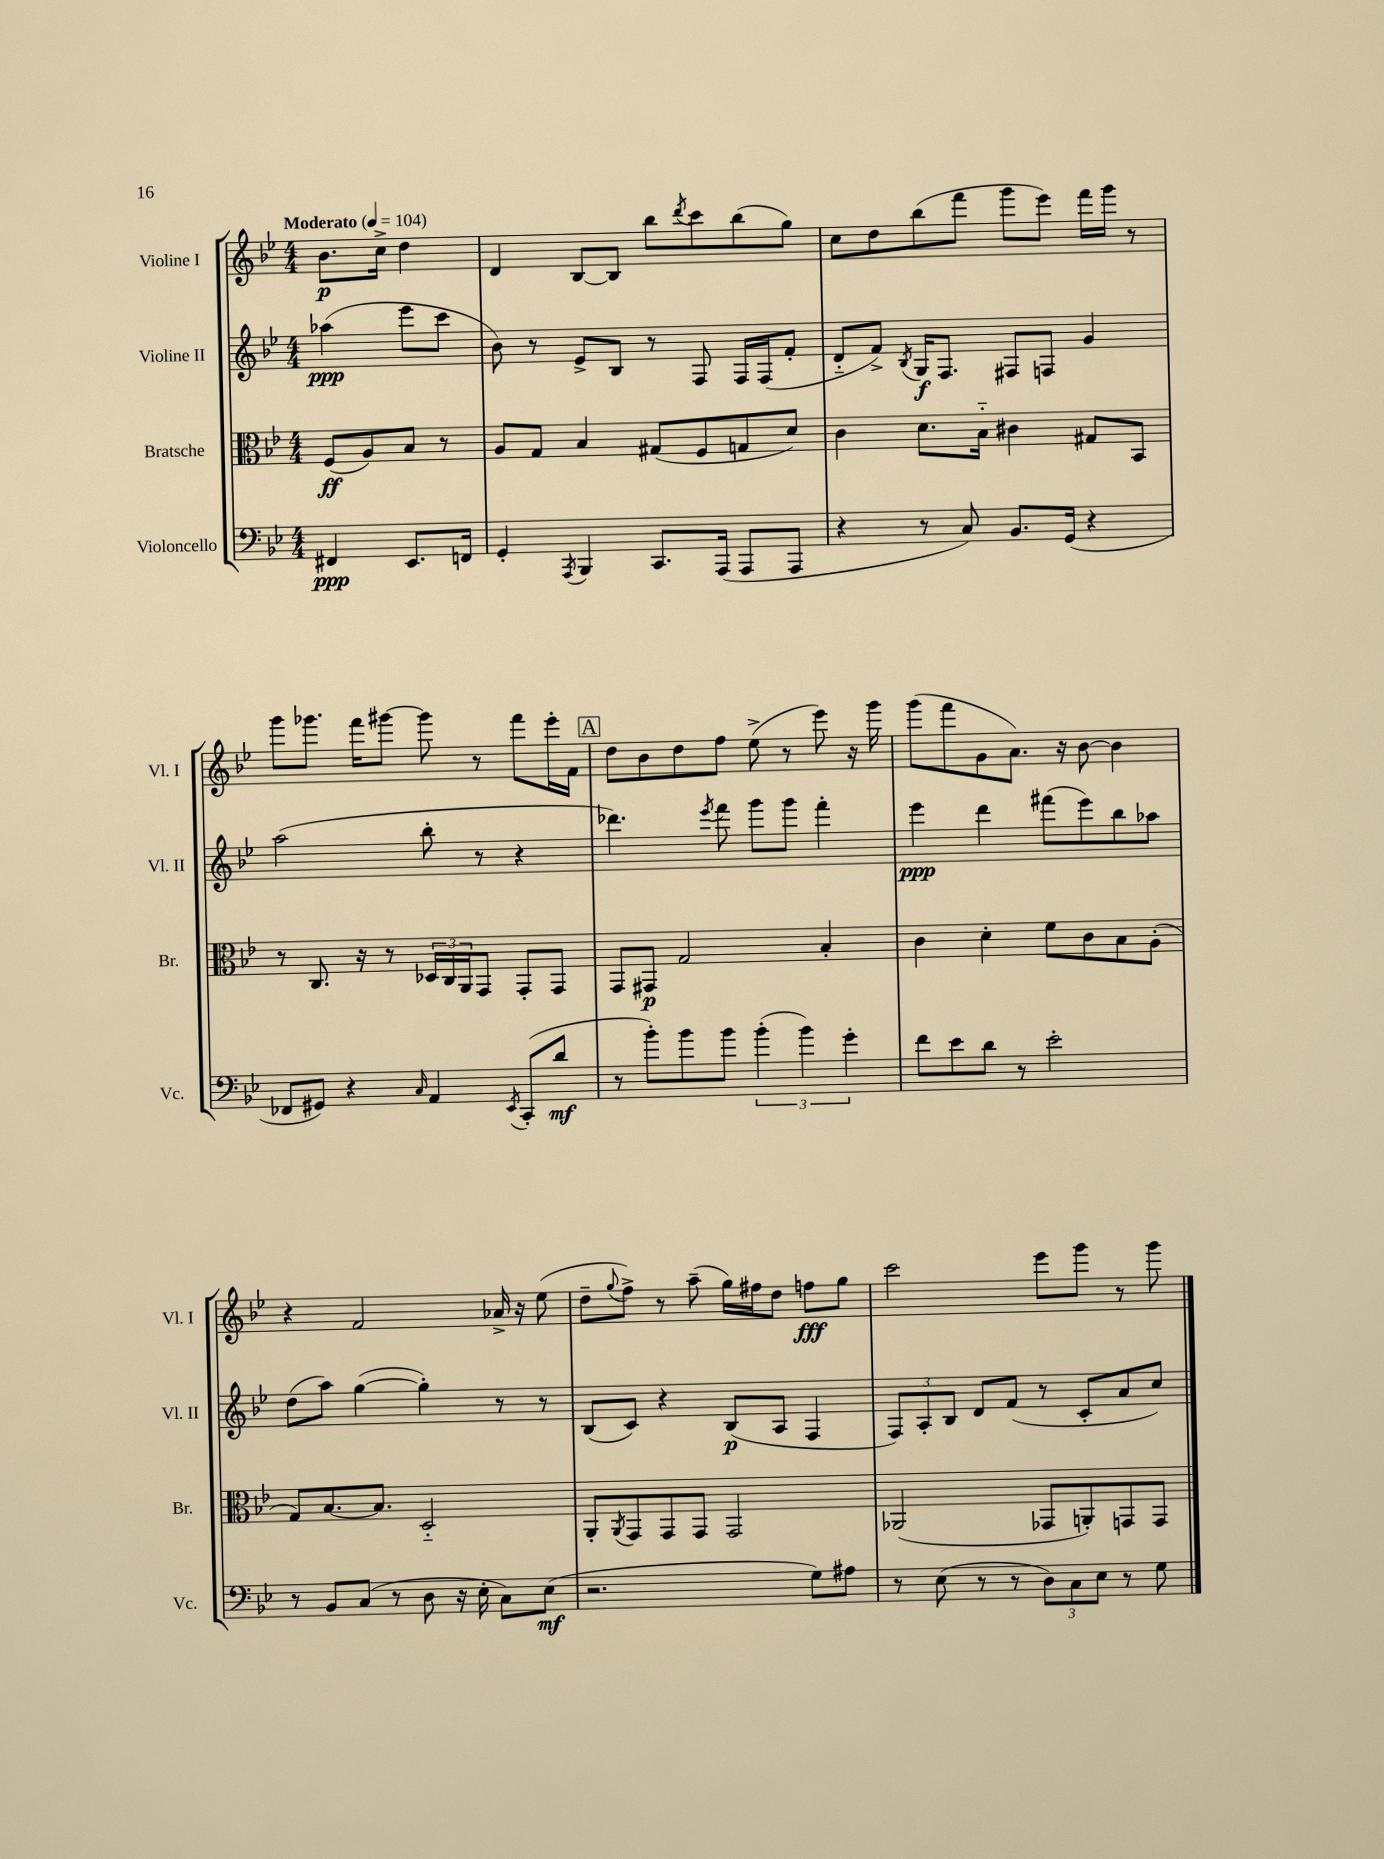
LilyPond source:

<<
\new StaffGroup <<
\new Staff = "s0" \with { instrumentName = "Violine I" shortInstrumentName = "Vl. I" } {
    \clef treble \key bes \major \numericTimeSignature \time 4/4 \partial 2 \tempo "Moderato" 4 = 104
    bes'8.\p c''16-> d''4 |
    d'4 bes8~ bes8 bes''8 \acciaccatura { d'''8 } c'''8 bes''8( g''8) |
    c''8 d''8 bes''8( f'''8 g'''8 ees'''8) f'''16 g'''16 r8 |
    g'''8 ges'''8. f'''16 gis'''8~ gis'''8 r8 f'''8 ees'''16-. f'16 |
    \mark \markup { \box "A" } d''8 bes'8 d''8 f''8 ees''8->( r8 ees'''8) r16 g'''16 |
    g'''8( f'''8 g'8 a'8.) r16 bes'8~ bes'4 |
    r4 f'2 aes'16-> r16 ees''8( |
    d''8-- \appoggiatura { g''8 } f''8->) r8 a''8--( g''16) fis''16 d''8 f''8\fff g''8 |
    c'''2 ees'''8 g'''8 r8 g'''8 \bar "|." |
}
\new Staff = "s1" \with { instrumentName = "Violine II" shortInstrumentName = "Vl. II" } {
    \clef treble \key bes \major \numericTimeSignature \time 4/4 \partial 2
    aes''4\ppp( ees'''8 c'''8 |
    bes'8) r8 ees'8-> bes8 r8 f8 f16 f16( f'8-. |
    d'8-_ f'8->) \acciaccatura { bes8 } g16\f f8. fis8 f8 g'4 |
    a''2( bes''8-. r8 r4 |
    \mark \markup { \box "A" } des'''4.) \acciaccatura { ees'''8 } f'''8 g'''8 g'''8 f'''4-. |
    ees'''4\ppp d'''4 fis'''8( ees'''8) bes''8 aes''8 |
    d''8( a''8) g''4~( g''4-.) r8 r8 |
    bes8( c'8) r4 bes8\p( a8 f4 |
    \tuplet 3/2 { f8) a8-. bes8 } d'8 f'8( r8 c'8-. a'8 c''8) \bar "|." |
}
\new Staff = "s2" \with { instrumentName = "Bratsche" shortInstrumentName = "Br." } {
    \clef alto \key bes \major \numericTimeSignature \time 4/4 \partial 2
    f8\ff( a8) bes8 r8 |
    a8 g8 bes4 gis8( f8 g8 d'8) |
    c'4 d'8. bes16-_ cis'4 gis8 bes,8 |
    r8 c8. r16 r8 \tuplet 3/2 { des16 c16 a,16 } g,8 g,8-. g,8 |
    \mark \markup { \box "A" } g,8 gis,8\p g2 bes4-. |
    c'4 d'4-. f'8 c'8 bes8 a8-.( |
    g8) bes8.~ bes8. d2-_ |
    a,8-. \acciaccatura { a,8 } g,8 g,8 g,8 g,2 |
    aes,2( ges,8 a,8-.) g,8 g,8 \bar "|." |
}
\new Staff = "s3" \with { instrumentName = "Violoncello" shortInstrumentName = "Vc." } {
    \clef bass \key bes \major \numericTimeSignature \time 4/4 \partial 2
    fis,4\ppp ees,8. f,16 |
    g,4-. \acciaccatura { a,,8 } bes,,4 c,8. a,,16( a,,8 a,,8 |
    r4 r8 c8) bes,8. g,16( r4 |
    fes,8 gis,8) r4 \grace { c16 } a,4 \acciaccatura { ees,8 } c,8-.( d'8\mf |
    \mark \markup { \box "A" } r8 bes'8-.) bes'8 bes'8 \tuplet 3/2 { bes'4-.( bes'4) g'4-. } |
    f'8 ees'8 d'8 r8 ees'2-. |
    r8 bes,8 c8( r8 d8 r16 ees16-. c8) ees8\mf( |
    r2. g8) ais8 |
    r8 ees8( r8 r8 \tuplet 3/2 { d8) c8 ees8 } r8 g8 \bar "|." |
}
>>
>>
\layout { \context { \Score \remove "Bar_number_engraver" } }
